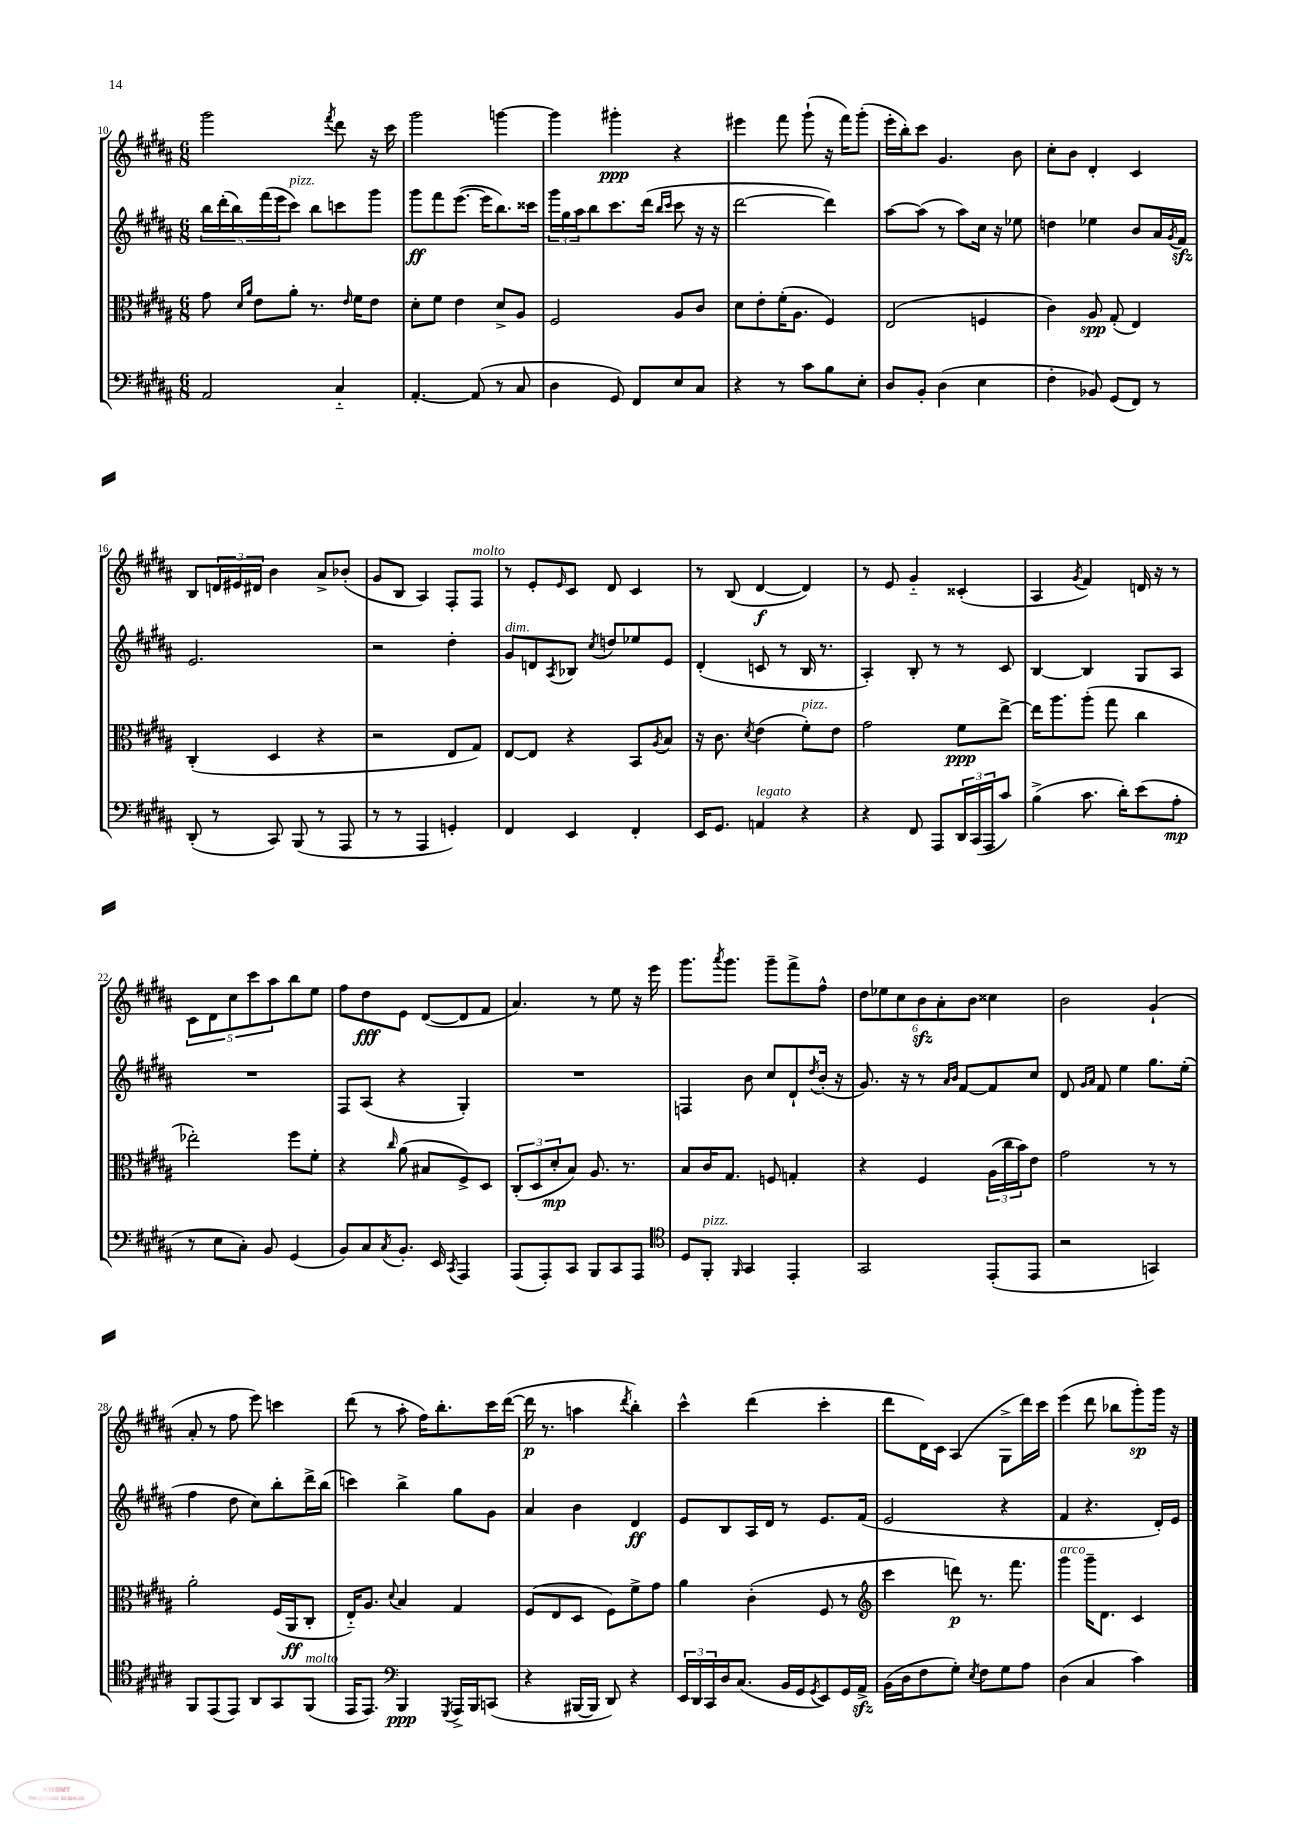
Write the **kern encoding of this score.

**kern	**kern	**kern	**kern
*staff4	*staff3	*staff2	*staff1
*clefF4	*clefC3	*clefG2	*clefG2
*k[f#c#g#d#a#]	*k[f#c#g#d#a#]	*k[f#c#g#d#a#]	*k[f#c#g#d#a#]
*M6/8	*M6/8	*M6/8	*M6/8
2AA#	8g#	20bb	2ggg#
.	.	(20ddd#'	.
.	.	20bb)	.
.	16qqd#	.	.
.	16qqa#	.	.
.	8e	.	.
.	.	(20fff#	.
.	.	20eee	.
.	8a#'	8ccc#)	.
.	8.r	8bb	.
.	.	.	8qfff#
4C#'~	.	8ccc	8ddd#
.	16qqe	.	.
.	16f#	.	.
.	8e	8ggg#	16r
.	.	.	16ccc#
=	=	=	=
[4.AA#'	8d#'	8ggg#	2ggg#
.	8f#	8fff#	.
.	4e	([8.eee	.
(8AA#]	.	.	.
.	.	16eee]	.
8r	8d#^	8.bb)	[4ggg
8C#	8A#	.	.
.	.	16ccc##	.
=	=	=	=
4D#	2F#	24ggg#	4ggg]
.	.	24gg#	.
.	.	24aa#	.
.	.	8bb	.
8GG#)	.	8.ccc#	4ggg#'
8FF#	.	.	.
.	.	(16ddd#	.
.	.	16qqbb	.
.	.	16qqccc#	.
8E	8A#	8ccc#	4r
8C#	8c#	16r	.
.	.	16r	.
=	=	=	=
4r	8d#	[2ddd#	4eee#
.	8e'	.	.
8r	(16f#'	.	8fff#
.	8.A#	.	.
8c#	.	.	(8ggg#`
8B	4F#)	4ddd#])	16r
.	.	.	16fff#)
8E'	.	.	(8ggg#'
=	=	=	=
8D#	(2E	[8aa#	16eee'
.	.	.	16bb')
8BB'	.	(8aa#]	8ccc#
(4D#	.	8r	4.g#
.	.	8aa#)	.
4E	4F	16cc#	.
.	.	16r	.
.	.	8ee-	8b
=	=	=	=
4F#'	4c#)	4dd	8cc#'
.	.	.	8b
8BB-)	8A#	4ee-	4d#'
(8GG#	(8G#'	.	.
8FF#)	4E)	8b	4c#
8r	.	16a#	.
.	.	8qg#	.
.	.	16f#	.
=	=	=	=
(8DD#'	(4C#'	2.e	8B
8r	.	.	24d
.	.	.	24e#
.	.	.	24d#
8CC#)	4D#	.	4b
(8BBB	.	.	.
8r	4r	.	8a#^
8AAA#	.	.	(8b-'
=	=	=	=
8r	2r	2r	8g#
8r	.	.	8B
4AAA#	.	.	4A#)
4GG')	8E	4dd#'	8F#'
.	8G#)	.	8F#
=	=	=	=
4FF#	[8E	8g#	8r
.	8E]	8d	8e'
.	.	8qA#	16qqe
4EE	4r	8B-	8c#
.	.	8qcc#	.
.	.	8dd	8d#
4FF#'	8BB	8ee-	4c#
.	8qA#	.	.
.	8B	8e	.
=	=	=	=
16EE	16r	(4d#'	8r
8.GG#	8.c#	.	.
.	.	.	(8B
.	8qd#	.	.
4AA	(4e	8c	[4d#
.	.	8r	.
4r	8f#')	16B	4d#])
.	.	8.r	.
.	8e	.	.
=	=	=	=
4r	2g#	4A#')	8r
.	.	.	8e
8FF#	.	8B'	4g#'~
8AAA#	.	8r	.
24DD#	8f#	8r	(4c##'
(24CC#	.	.	.
24AAA#	.	.	.
8c#)	[8ee^	8c#	.
=	=	=	=
(4B^	16ee]	[4B	4A#
.	8.aa#	.	.
.	.	.	8qg#
8.c#	(8aa#'	4B]	4f#)
.	8gg#	.	.
16d#')	.	.	.
(8e	4cc#	8G#	16d
.	.	.	16r
8A#'	.	8A#	8r
=	=	=	=
8r	2ee-')	2.r	10c#
.	.	.	10d#
8E	.	.	.
.	.	.	10cc#
8C#')	.	.	.
.	.	.	10ccc#
8BB	.	.	.
.	.	.	10aa#
(4GG#	8ff#	.	8bb
.	8f#'	.	8ee
=	=	=	=
8BB)	4r	8F#	8ff#
8C#	.	(8A#	8dd#
8qC#	16qqcc#	.	.
8.BB'	(8a#	4r	8e
.	8B#	.	([8d#
16EE	.	.	.
8qCC#	.	.	.
4AAA#	8F#^)	4G#')	8d#]
.	8D#	.	8f#
=	=	=	=
(8AAA#	(12C#'	2.r	4.a#)
.	12D#	.	.
8AAA#')	.	.	.
.	12d#'	.	.
8CC#	8B)	.	.
8BBB	8.A#	.	8r
8CC#	.	.	8ee
.	8.r	.	.
8AAA#	.	.	16r
.	.	.	16eee
=	=	=	=
*clefC4	*	*	*
8D#	8B	4F	8.ggg#
8FF#'	16c#	.	.
.	.	.	8qaaa#
.	8.G#	.	8.ggg#
16qqFF#	.	.	.
4GG#	.	8b	.
.	8F	8cc#	8ggg#~
4EE'	4G'	8d#`	8fff#^
.	.	8qdd#	.
.	.	(16b'	8ff#^^
.	.	16r	.
=	=	=	=
2GG#	4r	8.g#)	12dd#
.	.	.	12ee-
.	.	.	12cc#
.	.	16r	.
.	4F#	8r	12b
.	.	.	12a#'
.	.	16qqa#	.
.	.	16qqb	.
.	.	[8f#	.
.	.	.	12b
(8EE'	(24A#	8f#]	4cc##
.	24cc#	.	.
.	24b)	.	.
8EE	8e	8cc#	.
=	=	=	=
2r	2g#	8d#	2b
.	.	16qqg#	.
.	.	16qqa#	.
.	.	8f#	.
.	.	4ee	.
4GG)	8r	8.gg#	(4g#`
.	8r	.	.
.	.	(16ee'	.
=	=	=	=
8FF#	2a#'	4ff#	8a#'
(8EE	.	.	8r
8EE)	.	8dd#	8ff#
8AA#	.	8cc#)	8eee)
8GG#	(16F#	8bb'	4ccc
.	16AA#	.	.
(8FF#	8C#'	16ddd#^	.
.	.	(16bb	.
=	=	=	=
16EE	16E'~)	4ccc)	(8ddd#
8.EE)	8.A#	.	.
.	.	.	8r
*clefF4	*	*	*
.	8qqd#	.	.
4BBB	4B	4bb^	8aa#'
.	.	.	16ff#)
.	.	.	8.bb'
8qGGG#	.	.	.
16AAA#^	4G#	8gg#	.
16BBB	.	.	.
(8CC	.	8g#	16ccc#
.	.	.	([16ddd#
=	=	=	=
4r	(8F#	4a#	16ddd#]
.	.	.	8.r
.	8E	.	.
[16BBB#	8D#	4b	4aa
16BBB#]	.	.	.
8DD#)	8F#)	.	.
.	.	.	8qddd#
4r	8f#^	4d#	4bb')
.	8g#	.	.
=	=	=	=
24EE	4a#	8e	4ccc#^^
24DD#	.	.	.
24CC#	.	.	.
16D#	.	8B	.
(8.C#	.	.	.
.	(4c#'	16A#	(4ddd#
.	.	16d#	.
16BB	.	8r	.
16GG#	.	.	.
8qGG#	.	.	.
8EE)	8F#	8.e	4ccc#'
16GG#	8r	.	.
16AA#^	.	(16f#	.
=	=	=	=
*	*clefG2	*	*
(16BB	4ccc#	2e	8ddd#
16D#	.	.	.
8F#	.	.	16d#)
.	.	.	16c#
8G#')	8ddd)	.	(4A#
8qE	.	.	.
8F#	8.r	.	.
8G#	.	4r	8G#^
.	8.fff#	.	.
8A#	.	.	16ddd#)
.	.	.	16ccc#
=	=	=	=
(4D#	4ggg#	4f#	(4eee
4C#	16ggg#~	4.r	8ddd#
.	8.d#	.	.
.	.	.	8bb-
4c#)	4c#	.	8ggg#')
.	.	16d#')	16ggg#
.	.	16e	16r
==	==	==	==
*-	*-	*-	*-
